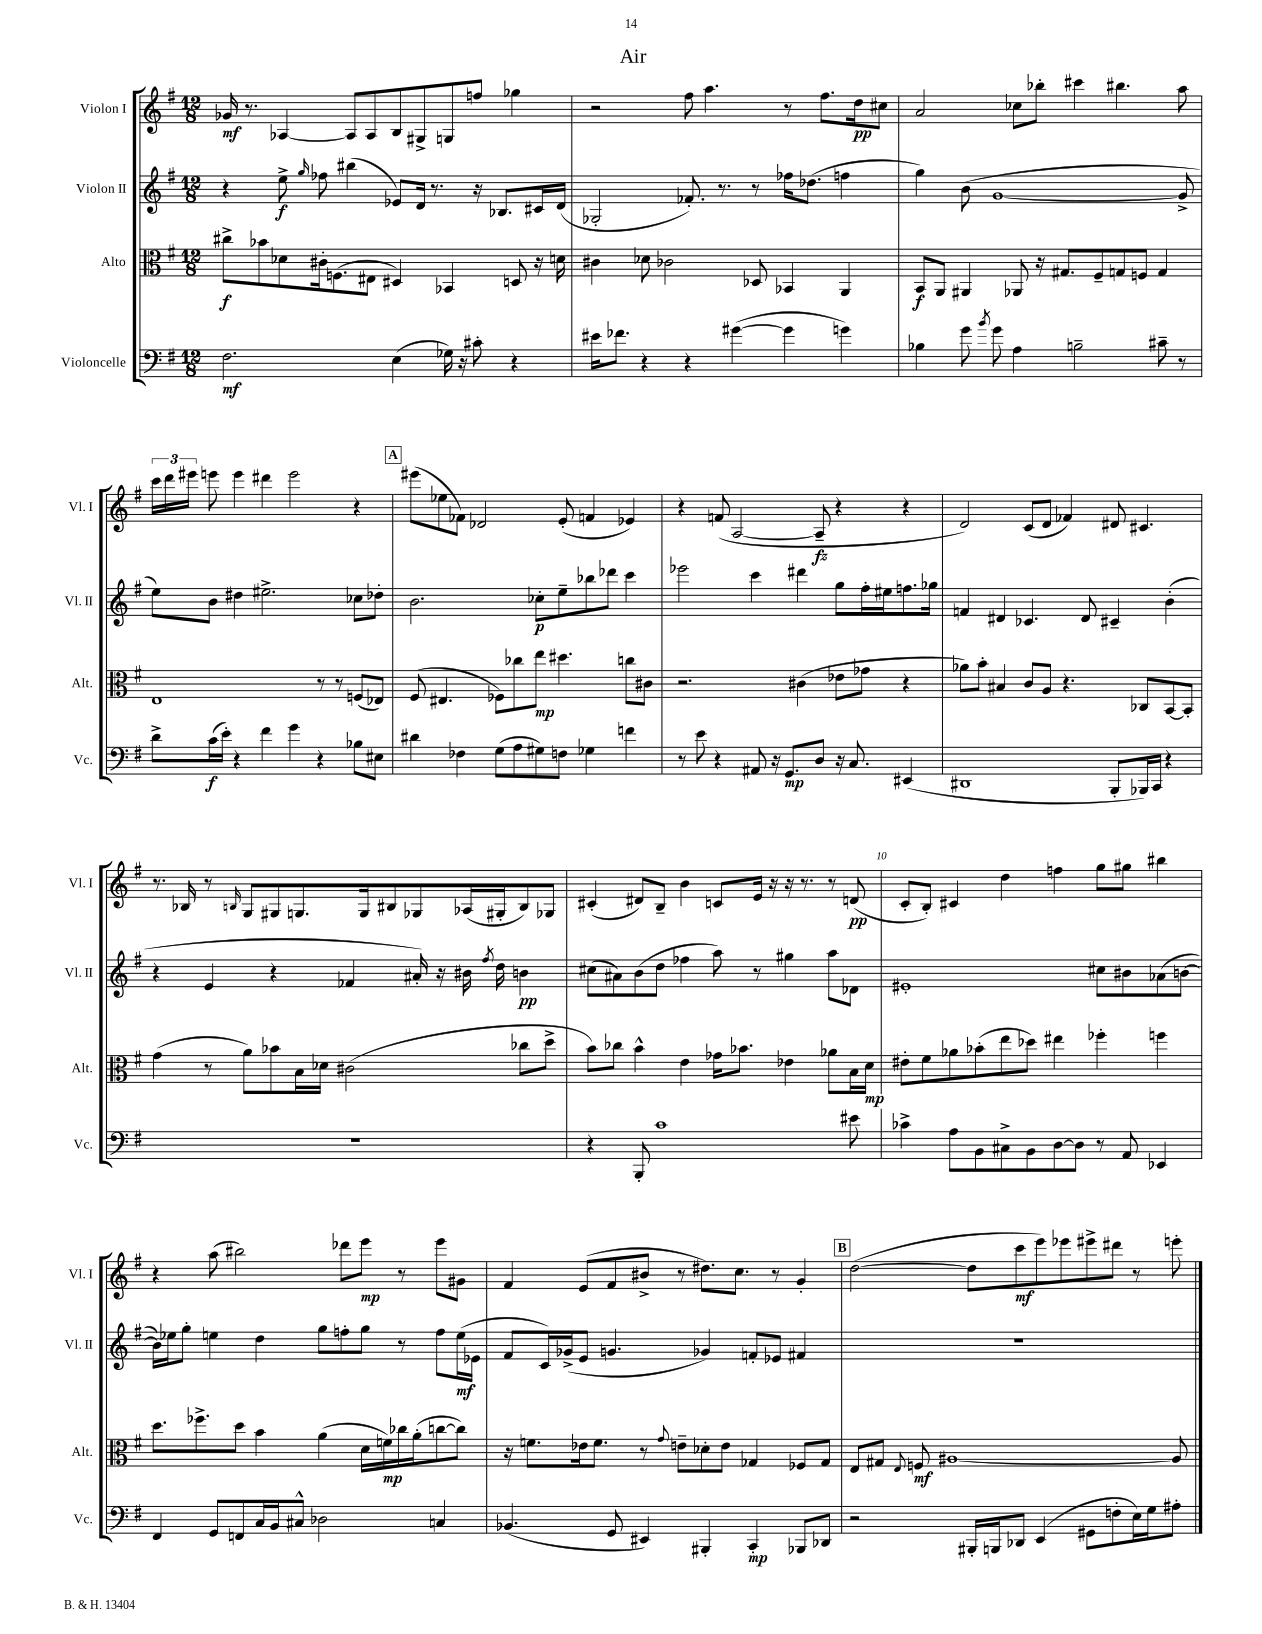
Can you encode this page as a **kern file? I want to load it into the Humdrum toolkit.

**kern	**kern	**kern	**kern
*staff4	*staff3	*staff2	*staff1
*clefF4	*clefC3	*clefG2	*clefG2
*k[f#]	*k[f#]	*k[f#]	*k[f#]
*M12/8	*M12/8	*M12/8	*M12/8
2.F#	8cc#^	4r	16g-
.	.	.	8.r
.	8b-	.	.
.	8d-	8ee^	[4A-
.	.	16qqgg	.
.	16c#'	8ff-	.
.	(8.F	.	.
.	.	(4bb#	8A-]
.	8E#	.	8A-
(4E	4D#)	8e-)	8B
.	.	16d	8G#^
.	.	8.r	.
16G-)	4BB-	.	8G
16r	.	.	.
8c#'	.	16r	8ff
.	.	8.B-	.
4r	8D	.	4gg-
.	16r	16c#	.
.	16d	(16d	.
=	=	=	=
16e#	4c#	2G-'	2r
8.f-	.	.	.
4r	8d-	.	.
.	2c-	.	.
4r	.	8.f-')	8ff#
.	.	.	4.aa
.	.	8.r	.
([4g#	.	.	.
.	8D-	8r	.
4g#]	4BB-	16ff-	8r
.	.	(8.dd-	.
.	.	.	8.ff#
4g)	4AA	4ff	.
.	.	.	16dd
.	.	.	8cc#
=	=	=	=
4B-	8BB	4gg)	2a
.	8AA	.	.
8g	4AA#	(8b	.
8qb	.	.	.
8g	.	[1g	.
4A	8AA-	.	8cc-
.	16r	.	8bb-'
.	8.G#	.	.
2B~	.	.	4ccc#
.	8F#~	.	.
.	8G	.	4.bb#
.	8F	.	.
8c#~	4G	.	.
8r	.	8g^]	8aa
=	=	=	=
8d^	1E	8ee)	24ccc
.	.	.	24ddd
.	.	.	24eee#
(16c	.	8b	8eee
16e')	.	.	.
4r	.	4dd#	4eee
4f#	.	2.ee#^	4ddd#
4g	.	.	2eee
4r	8r	.	.
.	8r	.	.
8B-	(8F	8cc-	4r
8E#	8E-)	8dd-'	.
=	=	=	=
4d#	(8F#	2.b	(8eee#
.	4.E#	.	8ee-
4F-	.	.	8f-)
.	.	.	2d-
(8G	8F-)	.	.
8A	8cc-	.	.
8G#)	8ee	8cc-'	.
8F	4.dd#	8ee~	(8e'
4G-	.	8bb-	4f
.	.	8ddd-	.
4f	8cc	4ccc	4e-)
.	8c#	.	.
=	=	=	=
8r	2.r	2eee-	4r
8e	.	.	.
4r	.	.	(8f
.	.	.	[2A
8AA#	.	4ccc	.
16r	.	.	.
8.GG	.	.	.
.	(4c#	4ddd#	.
8D	.	.	8A~]
16r	8e-	8gg	4r
8.C	.	.	.
.	8g-	16ff#'	.
.	.	16ee#	.
(4EE#	4r	8.ff	4r
.	.	16gg-	.
=	=	=	=
1DD#	8a-)	4f	2d)
.	8b'	.	.
.	4B#	4d#	.
.	8c	4.c-	(8c
.	8A	.	8d
.	4.r	.	4f-)
.	.	8d#	.
8BBB'	.	4c#~	8d#
16BBB-)	8C-	.	4.c#
16CC	.	.	.
4r	[8BB	(4b'	.
.	8BB']	.	.
=	=	=	=
1.r	(4g	4r	8.r
.	.	.	16B-
.	8r	4e	8r
.	.	.	16qqB
.	8a)	.	8G
.	8b-	4r	8G#
.	16B	.	8.G
.	16d-	.	.
.	(2c#	4f-	.
.	.	.	16G
.	.	.	8B#
.	.	16a#')	8G-
.	.	16r	.
.	.	16b#	(16A-
.	.	8qff#	.
.	.	16dd	16G#'
.	8cc-	4b	8B#)
.	8dd^	.	8G-
=	=	=	=
4r	8b)	(8cc#	(4c#'
.	8cc-	8a#)	.
8BBB'	4b^^	(8b	8d#)
1c	.	8dd	8B~
.	4e	4ff-	4b
.	16g-	8aa)	8c
.	8.b-	.	.
.	.	8r	16e
.	.	.	16r
.	4e-	4gg#	16r
.	.	.	8.r
.	8a-	8aa	8r
8e#	16B	8d-	(8d
.	16d	.	.
=	=	=	=
4c-^	8e#'	1e#'	8c'
.	8f#	.	8B')
8A	8a-	.	4c#
8BB	(8b-'	.	.
8C#^	8ee	.	4dd
8BB	8dd-)	.	.
[8D	4ee#	.	4ff
8D]	.	.	.
8r	4ff-'	8cc#	8gg
8AA	.	8b#	8gg#
4EE-	4ff	(8a-	4bb#
.	.	[8b	.
=	=	=	=
4FF#	8.dd	16b])	4r
.	.	16ee-	.
.	.	8gg'	.
.	8.ff-^	.	.
8GG	.	4ee	(8aa
8FF	8dd	.	2bb#)
16C	4b	4dd	.
16BB	.	.	.
8C#^^	.	.	.
2D-	(4a	8gg	.
.	.	8ff'	8ddd-
.	16d	8gg	8eee
.	16f)	.	.
.	16cc-	8r	8r
.	(16a'	.	.
4C	[8cc	8ff	8eee
.	8cc])	(16ee	8g#
.	.	16e-	.
=	=	=	=
(4.BB-	16r	8f#	4f#
.	8.f	.	.
.	.	16c)	.
.	.	(16g-^	.
.	16e-	8e	(8e
.	8.f	.	.
8GG	.	4.g	8f#
4EE#)	8r	.	8b#^
.	8qqg	.	.
.	8e~	.	8r
4BBB#'	8d-'	4g-)	8.dd#)
.	8e	.	.
.	.	.	8.cc
4CC'	4G-	8f'	.
.	.	8e-	8r
8BBB-	8F-	4f#	4g'
8DD-	8G-	.	.
=	=	=	=
2r	8E	1.r	([2dd
.	8G#	.	.
.	8qqE	.	.
.	8F	.	.
.	[1A#	.	.
16BBB#'	.	.	8dd]
16BBB	.	.	.
8DD-	.	.	8ccc
(4EE	.	.	8eee)
.	.	.	8eee-
8GG#	.	.	8eee#^
8F'	.	.	8ddd#
16E)	.	.	8r
16G	.	.	.
8A#'	8A#]	.	8eee'
==	==	==	==
*-	*-	*-	*-
